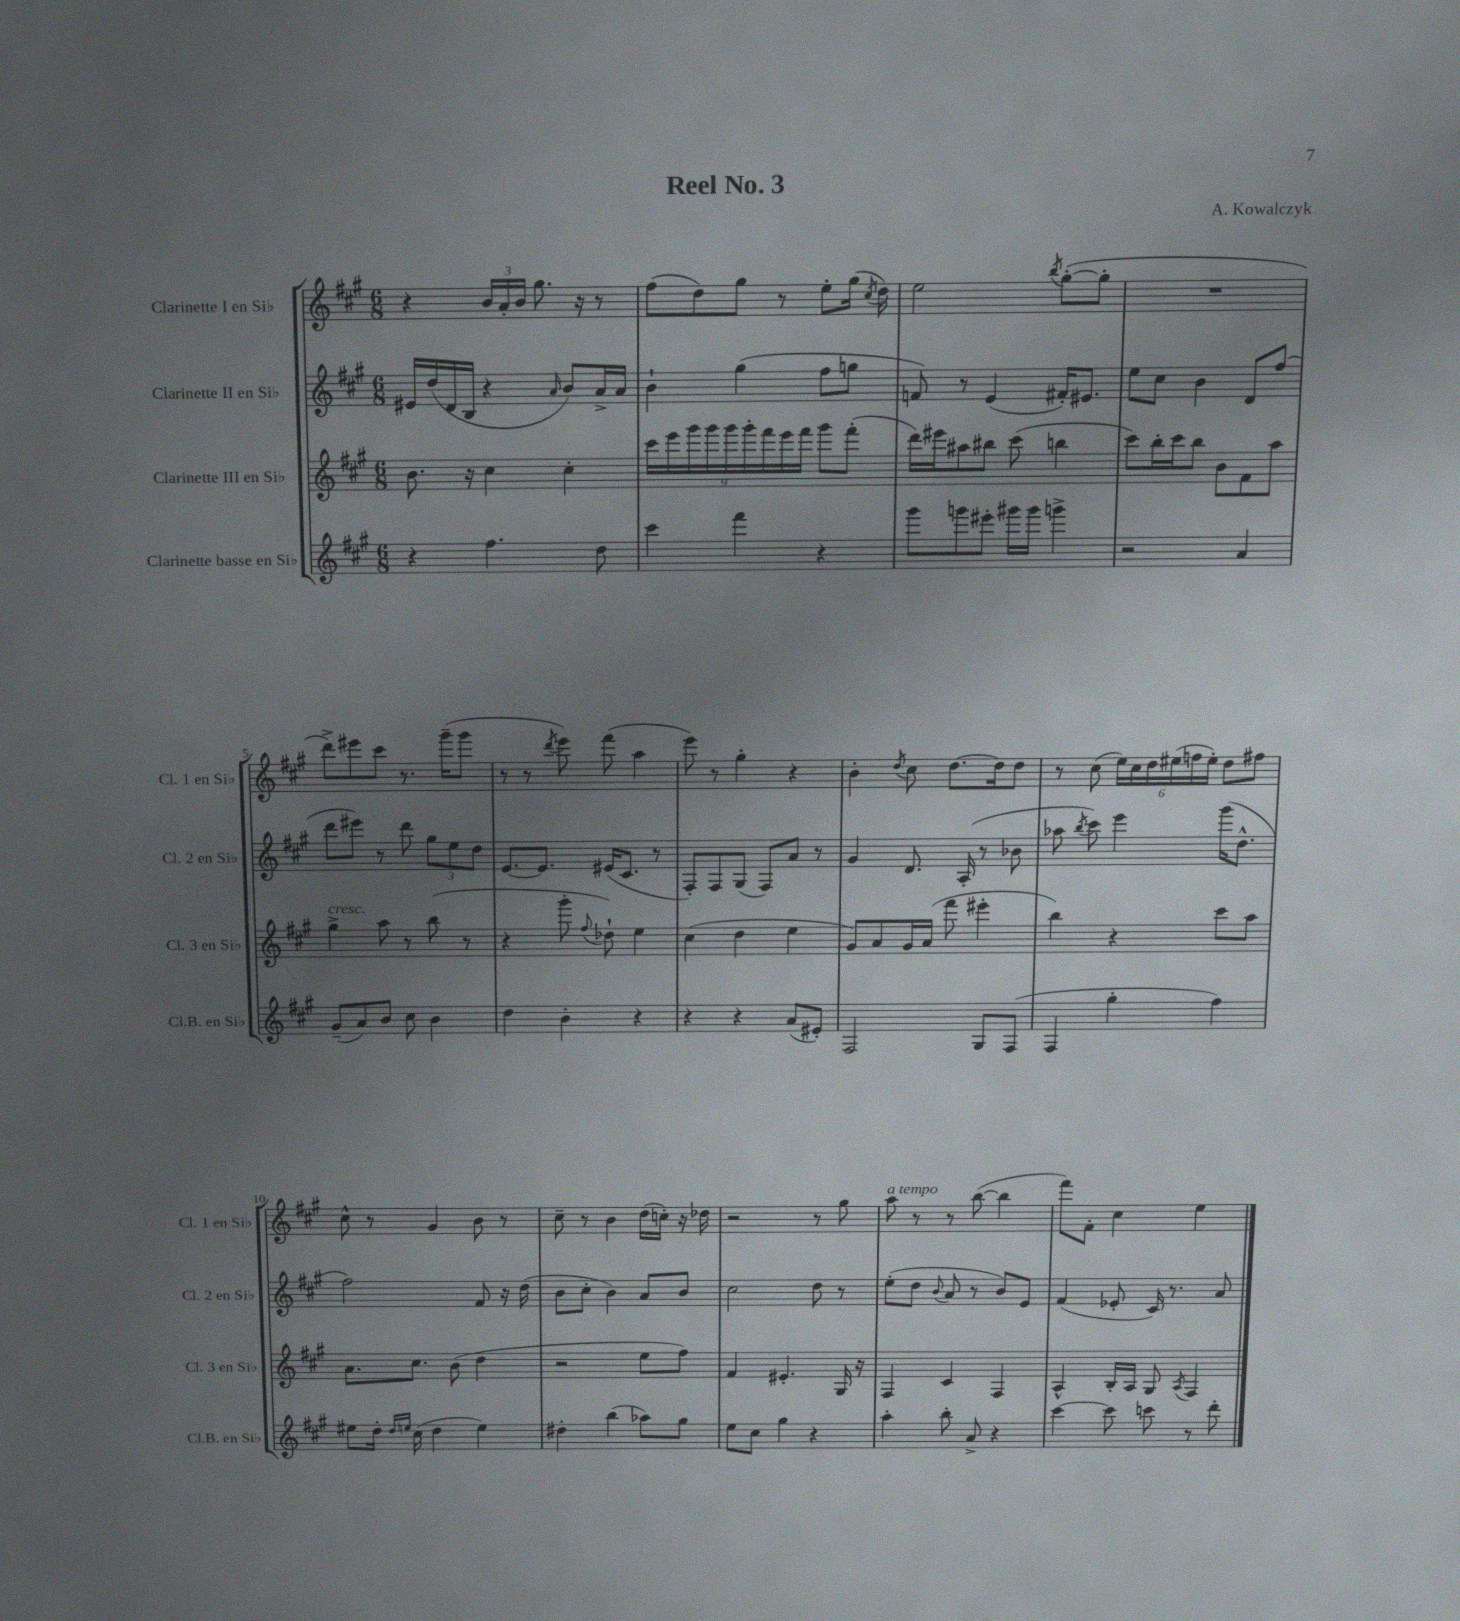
\header { title = "Reel No. 3" composer = "A. Kowalczyk" }
<<
\new StaffGroup <<
\new Staff = "s0" \with { instrumentName = "Clarinette I en Sib" shortInstrumentName = "Cl. 1 en Sib" } {
    \clef treble \key a \major \numericTimeSignature \time 6/8
    \autoBeamOff r4 \tuplet 3/2 { b'16[ a'16-. b'16] } gis''8. r16 r8 |
    fis''8[( d''8) gis''8] r8 e''8[-. gis''16]( \acciaccatura { cis''8 } d''16) |
    e''2 \acciaccatura { b''8 } gis''8[~-.( gis''8]-. |
    R2. |
    d'''8[->) eis'''8 cis'''8] r8. gis'''16[--( gis'''8] |
    r8 r8 \acciaccatura { d'''8 } e'''8) fis'''8( a''4 |
    e'''8) r8 gis''4-. r4 |
    b'4-. \acciaccatura { d''8 } cis''8 d''8.[~ d''16 d''8] |
    r8 cis''8( \tuplet 6/4 { e''16[) cis''16 d''16 eis''16( f''16 eis''16]-.) } d''8[ fis''8] |
    cis''8-^ r8 gis'4 b'8 r8 |
    cis''8-- r8 b'4 d''16[( c''16]-.) r16 des''16 |
    r2 r8 gis''8 |
    a''8^\markup { \italic "a tempo" } r8 r8 b''8~( b''4 |
    fis'''8[) fis'8]-. cis''4 e''4 \bar "|." |
}
\new Staff = "s1" \with { instrumentName = "Clarinette II en Sib" shortInstrumentName = "Cl. 2 en Sib" } {
    \clef treble \key a \major \numericTimeSignature \time 6/8
    \autoBeamOff eis'16[ d''16( d'16 b16] r4 \grace { a'16 } b'8[) a'16-> a'16] |
    b'4-! gis''4( fis''8[ g''8] |
    f'8) r8 e'4( fis'16[-.) eis'8.] |
    e''8[ cis''8] b'4 d'8[ fis''8]( |
    d'''8[ eis'''8]) r8 d'''8 \tuplet 3/2 { gis''8[ e''8 d''8] } |
    e'8.[~ e'8.] eis'16[( cis'8.] r8 |
    fis8[-.) fis8 gis8]( fis8[) a'8] r8 |
    gis'4 d'8. a16-.( r8 bes'8 |
    aes''8 \acciaccatura { b''8 } cis'''8) e'''4 gis'''16[( d''8.]-^ |
    fis''2) fis'8 r16 d''16( |
    b'8[ cis''8]-. b'4) a'8[ b'8] |
    cis''2 d''8 r8 |
    e''8[-.( d''8] \appoggiatura { b'8 } a'8 r8 b'8[) e'8] |
    fis'4( ees'8-. cis'16) r8. a'8 \bar "|." |
}
\new Staff = "s2" \with { instrumentName = "Clarinette III en Sib" shortInstrumentName = "Cl. 3 en Sib" } {
    \clef treble \key a \major \numericTimeSignature \time 6/8
    \autoBeamOff b'8. r16 cis''4 cis''4-. |
    \tuplet 9/8 { cis'''16[ e'''16 gis'''16 gis'''16 gis'''16 gis'''16-. fis'''16 e'''16 fis'''16] } gis'''8[ fis'''8]-.( |
    d'''16[) eis'''16 ais''8 bis''8] cis'''8( b''4 |
    cis'''8[) b''16-. cis'''16 b''8] b'8[ fis'8 a''8] |
    gis''4->^\markup { \italic "cresc." } a''8 r8 b''8( r8 |
    r4 gis'''8-. \appoggiatura { fis''8 } des''8-!) e''4 |
    cis''4( d''4 e''4 |
    gis'8[) a'8 gis'16 a'16]( fis'''8 eis'''4-. |
    b''4) r4 cis'''8[ a''8] |
    a'8.[ cis''8.] b'8( d''4 |
    r2 e''8[ fis''8]) |
    fis'4 eis'4.-. gis16 r16 |
    fis4 cis'4 fis4 |
    a4-^ b16[-. a16] gis8 \acciaccatura { a8 } fis4 \bar "|." |
}
\new Staff = "s3" \with { instrumentName = "Clarinette basse en Sib" shortInstrumentName = "Cl.B. en Sib" } {
    \clef treble \key a \major \numericTimeSignature \time 6/8
    \autoBeamOff r4 fis''4. d''8 |
    cis'''4 fis'''4 r4 |
    gis'''8[ g'''8 eis'''8]-. gis'''16[ gis'''16] g'''4-> |
    r2 a'4 |
    gis'8[--( a'8) b'8] cis''8 b'4 |
    d''4 b'4-. r4 |
    r4 r4 a'8[( eis'8]-.) |
    fis2 gis8[ fis8]( |
    fis4 gis''4-. fis''4) |
    eis''8[ d''16]-. \grace { d''16[ e''16] } cis''16( d''4 e''4) |
    dis''4-. b''4( aes''8[) gis''8] |
    e''8[ cis''8] gis''4 r4 |
    a''4-. b''8-. a'8-> r4 |
    cis'''4~ cis'''8 c'''8 r8 d'''8-. \bar "|." |
}
>>
>>
